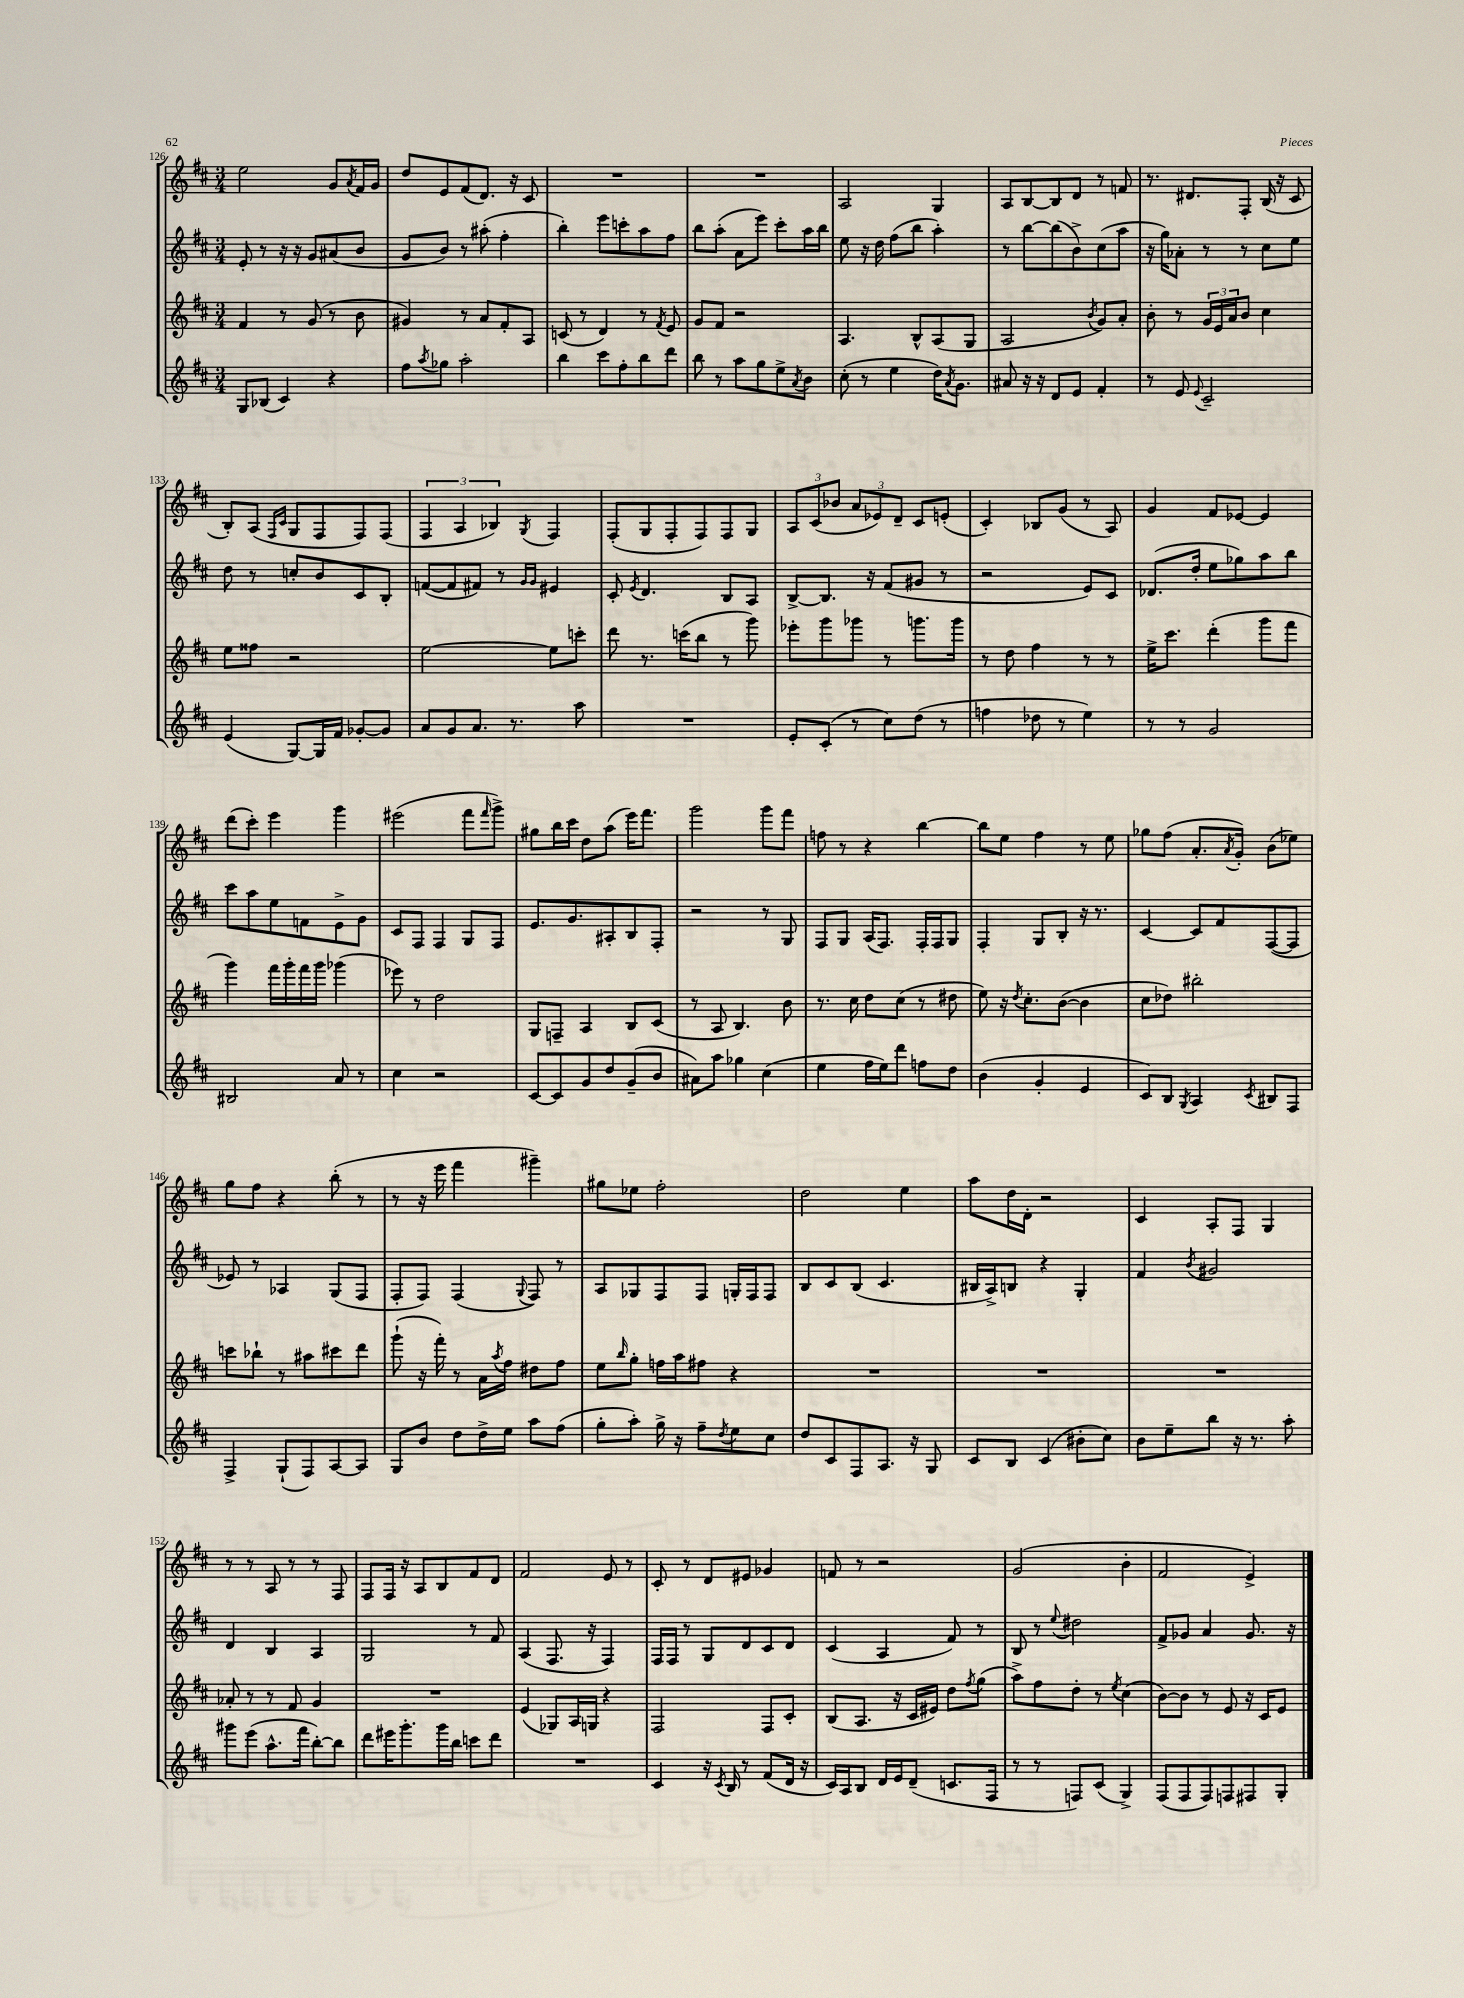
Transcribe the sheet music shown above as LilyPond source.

<<
\new StaffGroup <<
\new Staff = "s0" {
    \clef treble \key d \major \numericTimeSignature \time 3/4
    e''2 g'8 \acciaccatura { a'8 } fis'16 g'16 |
    d''8 e'8 fis'8( d'8.) r16 cis'8 |
    R2. |
    R2. |
    a2 g4 |
    a8 b8~ b8 d'8 r8 f'8 |
    r8. dis'8. fis8-. b16( r16 cis'8 |
    b8-.) a8( \grace { fis16 cis'16 } g8 fis8 fis8) fis8( |
    \tuplet 3/2 { fis4 a4 bes4) } \acciaccatura { g8 } fis4 |
    fis8-.( g8 fis8-. fis8) fis8 g8 |
    \tuplet 3/2 { a8 cis'8( bes'8 } \tuplet 3/2 { a'8 ees'8) d'8-- } cis'8 e'8-.( |
    cis'4-.) bes8 g'8( r8 a8) |
    g'4 fis'8 ees'8~ ees'4 |
    d'''8( cis'''8-.) e'''4 g'''4 |
    eis'''2( fis'''8 \grace { fis'''16 } g'''8->) |
    gis''8 b''16 cis'''16 d''8 a''8( e'''16) fis'''8. |
    g'''2 g'''8 fis'''8 |
    f''8 r8 r4 b''4~ |
    b''8 e''8 fis''4 r8 e''8 |
    ges''8 fis''8( a'8.-. \acciaccatura { a'8 } g'16-.) b'8( ees''8) |
    g''8 fis''8 r4 b''8-.( r8 |
    r8 r16 e'''16 fis'''4 gis'''4--) |
    gis''8 ees''8 fis''2-. |
    d''2 e''4 |
    a''8 d''16 d'16-. r2 |
    cis'4 a8-. fis8 g4 |
    r8 r8 a8 r8 r8 fis8 |
    fis8 fis16 r16 a8 b8 fis'8 d'8 |
    fis'2 e'8 r8 |
    cis'8-. r8 d'8 eis'8 ges'4 |
    f'8 r8 r2 |
    g'2( b'4-. |
    fis'2 e'4->) \bar "|." |
}
\new Staff = "s1" {
    \clef treble \key d \major \numericTimeSignature \time 3/4
    e'8-. r8 r16 r16 g'8 ais'8( b'8 |
    g'8 b'8) r8 ais''8-.( fis''4-. |
    b''4-.) e'''8 c'''8-. a''8 fis''8 |
    b''8 a''8-.( a'8 e'''8) cis'''8-. a''16 b''16 |
    e''8 r16 d''16 fis''8( b''8 a''4-.) |
    r8 b''8~ b''8( b'8->) cis''8( a''8 |
    r16 g''16) aes'8-. r8 r8 cis''8 e''8 |
    d''8 r8 c''8-. b'8 cis'8 b8-. |
    f'8~( f'8 fis'8) r8 \grace { g'16 g'16 } eis'4 |
    cis'8-. \acciaccatura { e'8 } d'4. b8 a8 |
    b8~-> b8. r16 fis'8( gis'8 r8 |
    r2 e'8) cis'8 |
    des'8.( d''16-. e''8 ges''8) a''8 b''8 |
    cis'''8 a''8 e''8 f'8 e'8-> g'8 |
    cis'8 fis8 fis4 g8 fis8 |
    e'8. g'8. ais8-. b8 fis8-. |
    r2 r8 g8 |
    fis8 g8 a16( fis8.) fis16-. fis16 g8 |
    fis4-. g8 b8-. r16 r8. |
    cis'4~ cis'8 fis'8 fis8~( fis8 |
    ees'8) r8 aes4 g8( fis8 |
    fis8-. fis8) fis4( \appoggiatura { g8 } fis8) r8 |
    a8 ges8 fis8 fis8 g16-. fis16 fis8 |
    b8 cis'8 b8( cis'4. |
    bis16 a16->) b8 r4 g4-. |
    fis'4 \acciaccatura { b'8 } gis'2 |
    d'4 b4 a4 |
    g2 r8 fis'8 |
    a4( fis8. r16 fis4) |
    fis16 fis16 r8 g8 d'8 cis'8 d'8 |
    cis'4( a4 fis'8) r8 |
    b8 r8 \appoggiatura { e''8 } dis''2 |
    fis'8-> ges'8 a'4 ges'8. r16 \bar "|." |
}
\new Staff = "s2" {
    \clef treble \key d \major \numericTimeSignature \time 3/4
    fis'4 r8 g'8( r8 b'8 |
    gis'4) r8 a'8 fis'8-. a8 |
    c'8( r8 d'4) r8 \acciaccatura { fis'8 } e'8 |
    g'8 fis'8 r2 |
    a4. b8-^ a8( g8 |
    a2 \acciaccatura { b'8 } g'8) a'8-. |
    b'8-. r8 \tuplet 3/2 { g'16 e'16 a'16 } b'8 cis''4 |
    e''8 fisis''8 r2 |
    e''2~ e''8 c'''8-. |
    d'''8 r8. c'''16( b''8 r8 g'''8) |
    ees'''8-. g'''8 ges'''8 r8 g'''8. g'''16 |
    r8 d''8 fis''4 r8 r8 |
    e''16-> cis'''8. d'''4-.( g'''8 fis'''8 |
    g'''4) fis'''16 g'''16-. fis'''16 g'''16 ges'''4( |
    ees'''8) r8 d''2 |
    g8 f8-- a4 b8 cis'8( |
    r8 a8 b4.) b'8 |
    r8. cis''16 d''8 cis''8( r8 dis''8 |
    e''8) r16 \acciaccatura { d''8 } cis''8.-. b'8~( b'4 |
    cis''8 des''8) bis''2-. |
    c'''8 bes''8-! r8 ais''8 cis'''8 d'''8 |
    g'''8-!( r16 fis'''16-.) r8 a'16 \acciaccatura { a''8 } fis''16 dis''8 fis''8 |
    e''8 \grace { b''16 } g''8-. f''16 a''16 fis''8 r4 |
    R2. |
    R2. |
    R2. |
    aes'8-. r8 r8 fis'8 g'4 |
    R2. |
    e'4( ges8) a16 g16 r4 |
    fis2 fis8 cis'8-. |
    b8( a8. r16 cis'16 eis'16) d''8 \acciaccatura { fis''8 } g''8( |
    a''8->) fis''8 d''8-. r8 \acciaccatura { e''8 } cis''4( |
    b'8~) b'8 r8 e'8 r16 cis'16 e'8 \bar "|." |
}
\new Staff = "s3" {
    \clef treble \key d \major \numericTimeSignature \time 3/4
    g8 bes8( cis'4) r4 |
    fis''8 \acciaccatura { a''8 } ges''8 a''2-. |
    b''4 cis'''8 fis''8-. b''8 d'''8 |
    b''8 r8 a''8 g''8 e''8-> \acciaccatura { a'8 } b'8 |
    cis''8-.( r8 e''4 d''16) \acciaccatura { a'8 } g'8. |
    ais'8 r16 r16 d'8 e'8 fis'4-. |
    r8 e'8 \appoggiatura { e'8 } cis'2-- |
    e'4( g8~) g16 fis'16 ges'8~-. ges'8 |
    a'8 g'8 a'8. r8. a''8 |
    R2. |
    e'8-. cis'8-.( r8 cis''8) d''8( r8 |
    f''4 des''8 r8 e''4) |
    r8 r8 g'2 |
    bis2 a'8 r8 |
    cis''4 r2 |
    cis'8~ cis'8 g'8 d''8 g'8--( b'8 |
    ais'8) a''8 ges''4 cis''4( |
    e''4 fis''16 e''16) d'''8 f''8 d''8 |
    b'4( g'4-. e'4 |
    cis'8) b8 \acciaccatura { g8 } a4 \acciaccatura { cis'8 } bis8 fis8 |
    fis4-> g8-!( fis8) a8~ a8 |
    g8 b'8 d''8 d''16-> e''16 a''8 fis''8( |
    g''8-. a''8-.) g''16-> r16 fis''8-- \acciaccatura { d''8 } e''8 cis''8 |
    d''8 cis'8 fis8 a8. r16 g8 |
    cis'8 b8 cis'4( bis'8-. cis''8) |
    b'8 e''8-- b''8 r16 r8. a''8-. |
    gis'''8 e'''8( a''8.-^ fis'''16 b''8~-.) b''8 |
    d'''8 eis'''16 g'''8.-. g'''16 b''16 c'''8 d'''8 |
    R2. |
    cis'4 r16 \acciaccatura { cis'8 } b16 r8 fis'8( d'16 r16 |
    cis'16) a16 b8 d'16 e'16 d'8--( c'8. fis16 |
    r8 r8 f8) cis'8( g4->) |
    fis8( fis8 fis8) f8 fis8 g8-. \bar "|." |
}
>>
>>
\layout { \context { \Score currentBarNumber = #126 } }
